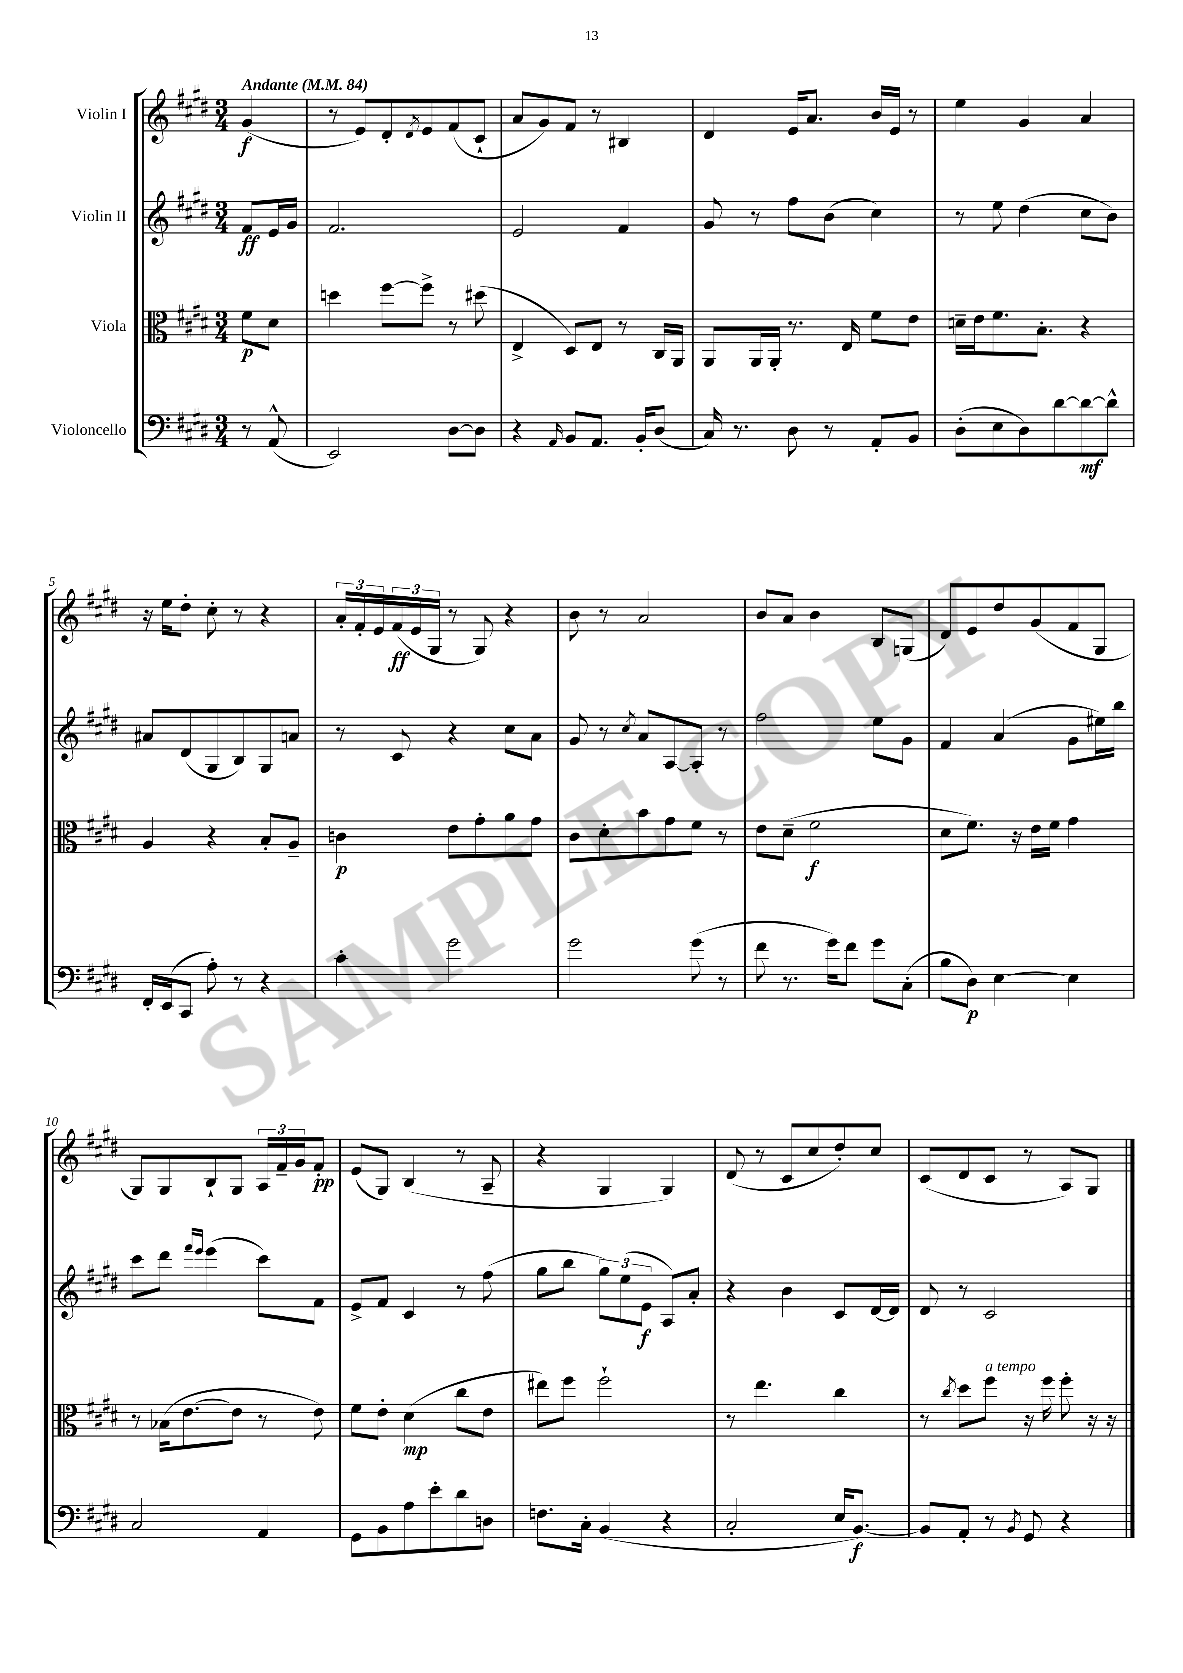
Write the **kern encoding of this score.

**kern	**kern	**kern	**kern
*staff4	*staff3	*staff2	*staff1
*clefF4	*clefC3	*clefG2	*clefG2
*k[f#c#g#d#]	*k[f#c#g#d#]	*k[f#c#g#d#]	*k[f#c#g#d#]
*M3/4	*M3/4	*M3/4	*M3/4
*MM84	*MM84	*MM84	*MM84
8r	8f#	8f#	(4g#
(8AA^^	8d#	16e	.
.	.	16g#	.
=	=	=	=
2EE)	4dd	2.f#	8r
.	.	.	8e)
.	[8ff#	.	8d#'
.	.	.	8qd#
.	8ff#^]	.	8e
[8D#	8r	.	(8f#
8D#]	(8dd#	.	8c#`
=	=	=	=
4r	4E^	2e	8a
.	.	.	8g#)
16qqAA	.	.	.
8BB	8D#)	.	8f#
8.AA	8E	.	8r
.	8r	4f#	4B#
16BB'	.	.	.
(8D#	16C#	.	.
.	16AA	.	.
=	=	=	=
16C#)	8AA	8g#	4d#
8.r	.	.	.
.	16AA	8r	.
.	16AA'	.	.
8D#	8.r	8ff#	16e
.	.	.	8.a
8r	.	(8b	.
.	16E	.	.
8AA'	8f#	4cc#)	16b
.	.	.	16e
8BB	8e	.	8r
=	=	=	=
(8D#'	16d~	8r	4ee
.	16e	.	.
8E	8.f#	8ee	.
8D#)	.	(4dd#	4g#
.	8.B'	.	.
[8d#	.	.	.
8d#_	4r	8cc#	4a
8d#^^]	.	8b)	.
=	=	=	=
16FF#'	4A	8a#	16r
(16EE	.	.	16ee
8CC#	.	(8d#	8dd#'
8A')	4r	8G#	8cc#'
8r	.	8B)	8r
4r	8B'	8G#	4r
.	8A~	8a	.
=	=	=	=
4c#'	4c	8r	24a'
.	.	.	24f#'
.	.	.	24e
.	.	8c#	(24f#
.	.	.	24e
.	.	.	24G#
2g#	8e	4r	8r
.	8g#'	.	8G#)
.	8a	8cc#	4r
.	8g#	8a	.
=	=	=	=
2g#	8c#	8g#	8b
.	8d#'	8r	8r
.	.	8qcc#	.
.	8b	8a	2a
.	8g#	[8A	.
(8g#	8f#	8A']	.
8r	8r	8r	.
=	=	=	=
8f#	8e	2ff#	8b
8.r	(8d#~	.	8a
.	2f#	.	4b
16g#)	.	.	.
8f#	.	.	.
8g#	.	8ee	8B
(8C#'	.	8g#	(8G
=	=	=	=
8B	8d#	4f#	8d#)
8D#)	8.f#)	.	8e
[4E	.	(4a	8dd#
.	16r	.	.
.	16e	.	(8g#
.	16f#	.	.
4E]	4g#	8g#	8f#
.	.	16ee#)	8G#
.	.	16bb	.
=	=	=	=
2C#	8r	8ccc#	8G#)
.	(16B-	8ddd#	8G#
.	[8.e	.	.
.	.	16qqfff#	.
.	.	16qqeee	.
.	.	(4eee	8B`
.	8e]	.	8G#
4AA	8r	8ccc#)	24A
.	.	.	24f#~
.	.	.	24g#
.	8e)	8f#	8f#'
=	=	=	=
8GG#	8f#	8e^	(8e
8BB	8e'	8f#	8G#)
8A	(4d#	4c#	(4B
8e'	.	.	.
8d#	8cc#	8r	8r
8D	8e	(8ff#	8A~
=	=	=	=
8.F	8ee#)	8gg#	4r
.	8ff#	8bb	.
16C#'	.	.	.
(4BB	2ff#`	12gg#)	4G#
.	.	(12ee	.
.	.	12e	.
4r	.	8A)	4G#)
.	.	8a'	.
=	=	=	=
2C#'	8r	4r	(8d#
.	4.ee	.	8r
.	.	4b	8c#
.	.	.	8cc#
16E	4cc#	8c#	8dd#')
[8.BB)	.	.	.
.	.	[16d#	8cc#
.	.	16d#]	.
=	=	=	=
8BB]	8r	8d#	(8c#
.	8qcc#	.	.
8AA'	8dd#	8r	8d#
8r	8ff#	2c#	8c#
8qBB	.	.	.
8GG#	16r	.	8r
.	16ff#	.	.
4r	8ff#'	.	8A)
.	16r	.	8G#
.	16r	.	.
==	==	==	==
*-	*-	*-	*-
